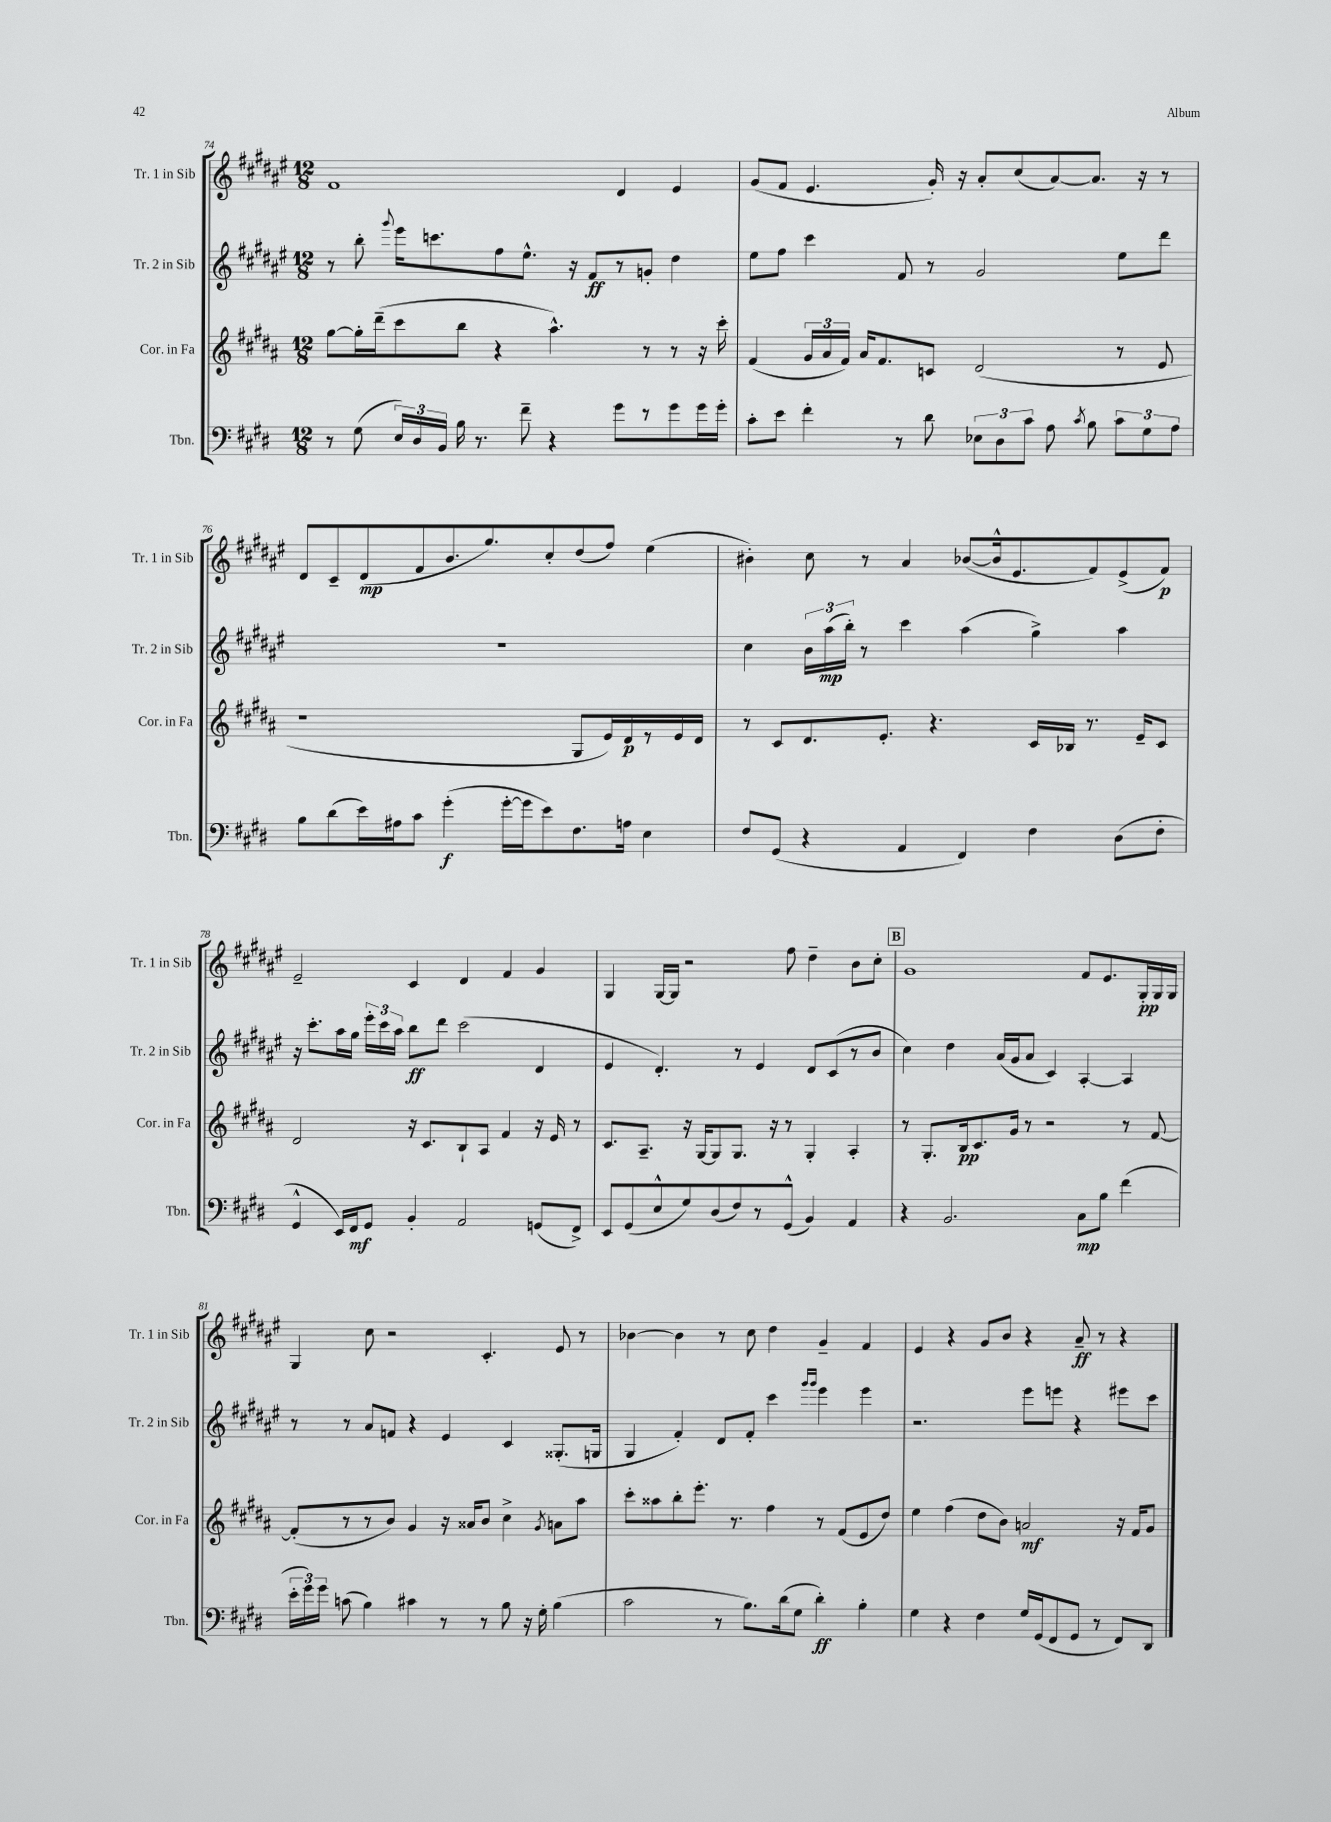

**kern	**dynam	**kern	**dynam	**kern	**dynam	**kern	**dynam
*part4	*part4	*part3	*part3	*part2	*part2	*part1	*part1
*staff4	*staff4	*staff3	*staff3	*staff2	*staff2	*staff1	*staff1
*I"Tbn.	*	*I"Cor. in Fa	*	*I"Tr. 2 in Sib	*	*I"Tr. 1 in Sib	*
*I'Tbn.	*	*I'Cor. in Fa	*	*I'Tr. 2 in Sib	*	*I'Tr. 1 in Sib	*
*clefF4	*	*clefG2	*	*clefG2	*	*clefG2	*
*k[f#c#g#d#]	*	*k[f#c#g#d#a#]	*	*k[f#c#g#d#a#e#]	*	*k[f#c#g#d#a#e#]	*
*M12/8	*	*M12/8	*	*M12/8	*	*M12/8	*
=74	=74	=74	=74	=74	=74	=74	=74
8r	.	[8gg#\L	.	8r	.	1f#	.
(8G#\	.	16gg#'\L]	.	8bb'\	.	.	.
.	.	(16ddd#~\J	.	.	.	.	.
.	.	.	.	8qqggg#/	.	.	.
24E/LL)	.	8ccc#\	.	16eee#\KL	.	.	.
24D#/	.	.	.	.	.	.	.
.	.	.	.	8.cccn\	.	.	.
24BB/JJ	.	.	.	.	.	.	.
16B\	.	8bb\J	.	.	.	.	.
8.r	.	.	.	.	.	.	.
.	.	4r	.	8ff#\	.	.	.
8f#~\	.	.	.	8.ee#^^\J	.	.	.
4r	.	4.aa#^^\)	.	.	.	.	.
.	.	.	.	16r	.	.	.
.	.	.	.	8f#/L	ff	.	.
8g#\L	.	.	.	8r	.	4d#/	.
8r	.	8r	.	8gn'/J	.	.	.
8g#\	.	8r	.	4dd#\	.	4e#/	.
16g#\L	.	16r	.	.	.	.	.
16g#'\JJ	.	16ccc#'\	.	.	.	.	.
=75	=75	=75	=75	=75	=75	=75	=75
8c#'\L	.	(4f#/	.	8ee#\L	.	(8g#/L	.
8e\J	.	.	.	8ff#\J	.	8f#/J	.
4f#'\	.	24g#/LL	.	4ccc#\	.	4.e#/	.
.	.	24a#/	.	.	.	.	.
.	.	24f#/JJ)	.	.	.	.	.
.	.	16a#/KL	.	.	.	.	.
.	.	8.f#/	.	.	.	.	.
8r	.	.	.	8f#/	.	.	.
8d#\	.	8cn/J	.	8r	.	16g#'/)	.
.	.	.	.	.	.	16r	.
12E-X\L	.	(2d#/	.	2g#/	.	8a#'/L	.
12D#\	.	.	.	.	.	.	.
.	.	.	.	.	.	(8cc#/	.
12c#\J	.	.	.	.	.	.	.
8A\	.	.	.	.	.	[8a#/)	.
8qc#/	.	.	.	.	.	.	.
8B\	.	.	.	.	.	8.a#/J]	.
12c#\L	.	8r	.	8ee#\L	.	.	.
.	.	.	.	.	.	16r	.
12G#\	.	.	.	.	.	.	.
.	.	8e/	.	8ddd#\J	.	8r	.
12A\J	.	.	.	.	.	.	.
!!LO:LB:g=z
=76	=76	=76	=76	=76	=76	=76	=76
8B\L	.	1r	.	1.r	.	8d#/L	.
(8d#\	.	.	.	.	.	8c#~/	.
16e\L)	.	.	.	.	.	(8d#/	mp
16A#X\J	.	.	.	.	.	.	.
8c#\J	.	.	.	.	.	8f#/	.
(4g#'\	f	.	.	.	.	8.b/	.
.	.	.	.	.	.	8.gg#/)	.
[16g#'\LL	.	.	.	.	.	.	.
16g#\J]	.	.	.	.	.	.	.
8e\)	.	.	.	.	.	8cc#'/	.
8.F#\	.	8G#/L	.	.	.	(8dd#/	.
.	.	16e/L)	.	.	.	8ff#/J)	.
16An\Jk	.	16d#/	p	.	.	.	.
4E\	.	8r	.	.	.	(4ee#\	.
.	.	16e/	.	.	.	.	.
.	.	16d#/JJ	.	.	.	.	.
=77	=77	=77	=77	=77	=77	=77	=77
8F#/L	.	8r	.	4cc#\	.	4b#X'\)	.
(8GG#/J	.	8c#/L	.	.	.	.	.
4r	.	8.d#/	.	24b\LL	.	8cc#\	.
.	.	.	.	(24aa#\	mp	.	.
.	.	.	.	24bb'\JJ)	.	.	.
.	.	.	.	8r	.	8r	.
.	.	8.e'/J	.	.	.	.	.
4AA/	.	.	.	4ccc#\	.	4a#/	.
.	.	4.r	.	.	.	.	.
4FF#/)	.	.	.	(4aa#\	.	([8b-X/L	.
.	.	.	.	.	.	16b-^^/k]	.
.	.	.	.	.	.	8.e#/	.
4F#\	.	16c#/LL	.	4gg#^\)	.	.	.
.	.	16B-X/JJ	.	.	.	.	.
.	.	8.r	.	.	.	8f#/)	.
(8D#\L	.	.	.	4aa#\	.	(8e#^/	.
.	.	16e~/KL	.	.	.	.	.
8F#'\J	.	8c#/J	.	.	.	8f#/J)	p
!!LO:LB:g=z
=78	=78	=78	=78	=78	=78	=78	=78
4GG#^^/	.	2d#/	.	16r	.	2e#~/	.
.	.	.	.	8.ccc#'\L	.	.	.
16EE/LL)	.	.	.	16aa#\L	.	.	.
16FF#/J	mf	.	.	16gg#\JJ	.	.	.
8GG#/J	.	.	.	24eee#'\LL	.	.	.
.	.	.	.	24ccc#\	.	.	.
.	.	.	.	24aa#\JJ	.	.	.
4BB'/	.	16r	.	8bb\L	ff	4c#/	.
.	.	8.c#/L	.	.	.	.	.
.	.	.	.	8ddd#\J	.	.	.
2AA/	.	8B`/	.	(2ccc#\	.	4d#/	.
.	.	8A#/J	.	.	.	.	.
.	.	4f#/	.	.	.	4f#/	.
(8GGn/L	.	16r	.	4d#/	.	4g#/	.
.	.	16e/	.	.	.	.	.
8FF#^/J)	.	8r	.	.	.	.	.
=79	=79	=79	=79	=79	=79	=79	=79
8EE/L	.	8.c#/L	.	4e#/	.	4G#/	.
(8GG#/	.	.	.	.	.	.	.
.	.	8.A#~/J	.	.	.	.	.
8E^^/	.	.	.	4.d#'/)	.	[16G#/LL	.
.	.	.	.	.	.	16G#/JJ]	.
8G#/)	.	16r	.	.	.	2r	.
.	.	[16G#/KL	.	.	.	.	.
(8D#/	.	8G#/]	.	.	.	.	.
8F#/)	.	8.G#/J	.	8r	.	.	.
8r	.	.	.	4e#/	.	.	.
.	.	16r	.	.	.	.	.
(8GG#^^/J	.	8r	.	.	.	8ff#\	.
4BB/)	.	4G#'/	.	8d#/L	.	4dd#~\	.
.	.	.	.	(8c#/	.	.	.
4AA/	.	4A#'/	.	8r	.	8b\L	.
.	.	.	.	8b/J	.	8cc#'\J	.
!!LO:REH:place=s1:t=B
=80	=80	=80	=80	=80	=80	=80	=80
4r	.	8r	.	4cc#\)	.	1g#	.
.	.	8.G#'/L	.	.	.	.	.
2.BB/	.	.	.	4dd#\	.	.	.
.	.	16B/k	pp	.	.	.	.
.	.	8.c#/	.	.	.	.	.
.	.	.	.	(16a#/LL	.	.	.
.	.	16g#/Jk	.	16g#/J	.	.	.
.	.	8r	.	8a#/J	.	.	.
.	.	2r	.	4c#/)	.	.	.
8C#\L	mp	.	.	[4A#'/	.	8f#/L	.
8B\J	.	.	.	.	.	8.e#/	.
(4f#\	.	8r	.	4A#/]	.	.	.
.	.	.	.	.	.	16G#'/L	pp
.	.	[8f#/	.	.	.	16G#/	.
.	.	.	.	.	.	16G#/JJ	.
!!LO:LB:g=z
=81	=81	=81	=81	=81	=81	=81	=81
24e'\LL	.	(8f#'/L]	.	8r	.	4G#/	.
24g#\)	.	.	.	.	.	.	.
24g#\JJ	.	.	.	.	.	.	.
(8cn\	.	8r	.	8r	.	.	.
4B\)	.	8r	.	8a#/L	.	8cc#\	.
.	.	8b/J)	.	8fn/J	.	2r	.
4c#X\	.	4g#/	.	4r	.	.	.
8r	.	16r	.	4e#/	.	.	.
.	.	16a##X/KL	.	.	.	.	.
8r	.	8b/J	.	.	.	4.c#'/	.
8B\	.	4cc#^\	.	4c#/	.	.	.
16r	.	.	.	.	.	.	.
16G#'\	.	.	.	.	.	.	.
.	.	8qg#/	.	.	.	.	.
(4B\	.	8an\L	.	(8.G##X'/L	.	8e#/	.
.	.	8aa#\J	.	.	.	8r	.
.	.	.	.	16Gn/Jk	.	.	.
=82	=82	=82	=82	=82	=82	=82	=82
2c#\	.	8ccc#'\L	.	4G#/	.	[4b-X\	.
.	.	8aa##X\	.	.	.	.	.
.	.	8bb'\	.	4f#'/)	.	4b-\]	.
.	.	8.eee'\J	.	.	.	.	.
8r	.	.	.	8d#/L	.	8r	.
.	.	8.r	.	.	.	.	.
8.B\L)	.	.	.	8f#'/J	.	8cc#\	.
.	.	4ff#\	.	4ccc#\	.	4dd#\	.
(16d#\k	.	.	.	.	.	.	.
8G#\J	.	.	.	.	.	.	.
.	.	.	.	16qqggg#/LL	.	.	.
.	.	.	.	16qqggg#/JJ	.	.	.
4d#'\)	ff	8r	.	4eee#\	.	4g#~/	.
.	.	(8f#/L	.	.	.	.	.
4B'\	.	8e/	.	4eee#\	.	4f#/	.
.	.	8dd#/J)	.	.	.	.	.
=83	=83	=83	=83	=83	=83	=83	=83
4G#\	.	4ee\	.	2.r	.	4e#/	.
4r	.	(4ff#\	.	.	.	4r	.
4F#\	.	8dd#\L	.	.	.	8g#/L	.
.	.	8b\J)	.	.	.	8b/J	.
16G#/LL	.	2an/	mf	8eee#\L	.	4r	.
(16GG#/J	.	.	.	.	.	.	.
8FF#/	.	.	.	8eeen\J	.	.	.
8GG#/J	.	.	.	4r	.	8a#~/	ff
8r	.	.	.	.	.	8r	.
8FF#/L)	.	16r	.	8eee#X\L	.	4r	.
.	.	16f#/KL	.	.	.	.	.
8DD#/J	.	8g#/J	.	8ccc#\J	.	.	.
==	==	==	==	==	==	==	==
*-	*-	*-	*-	*-	*-	*-	*-
